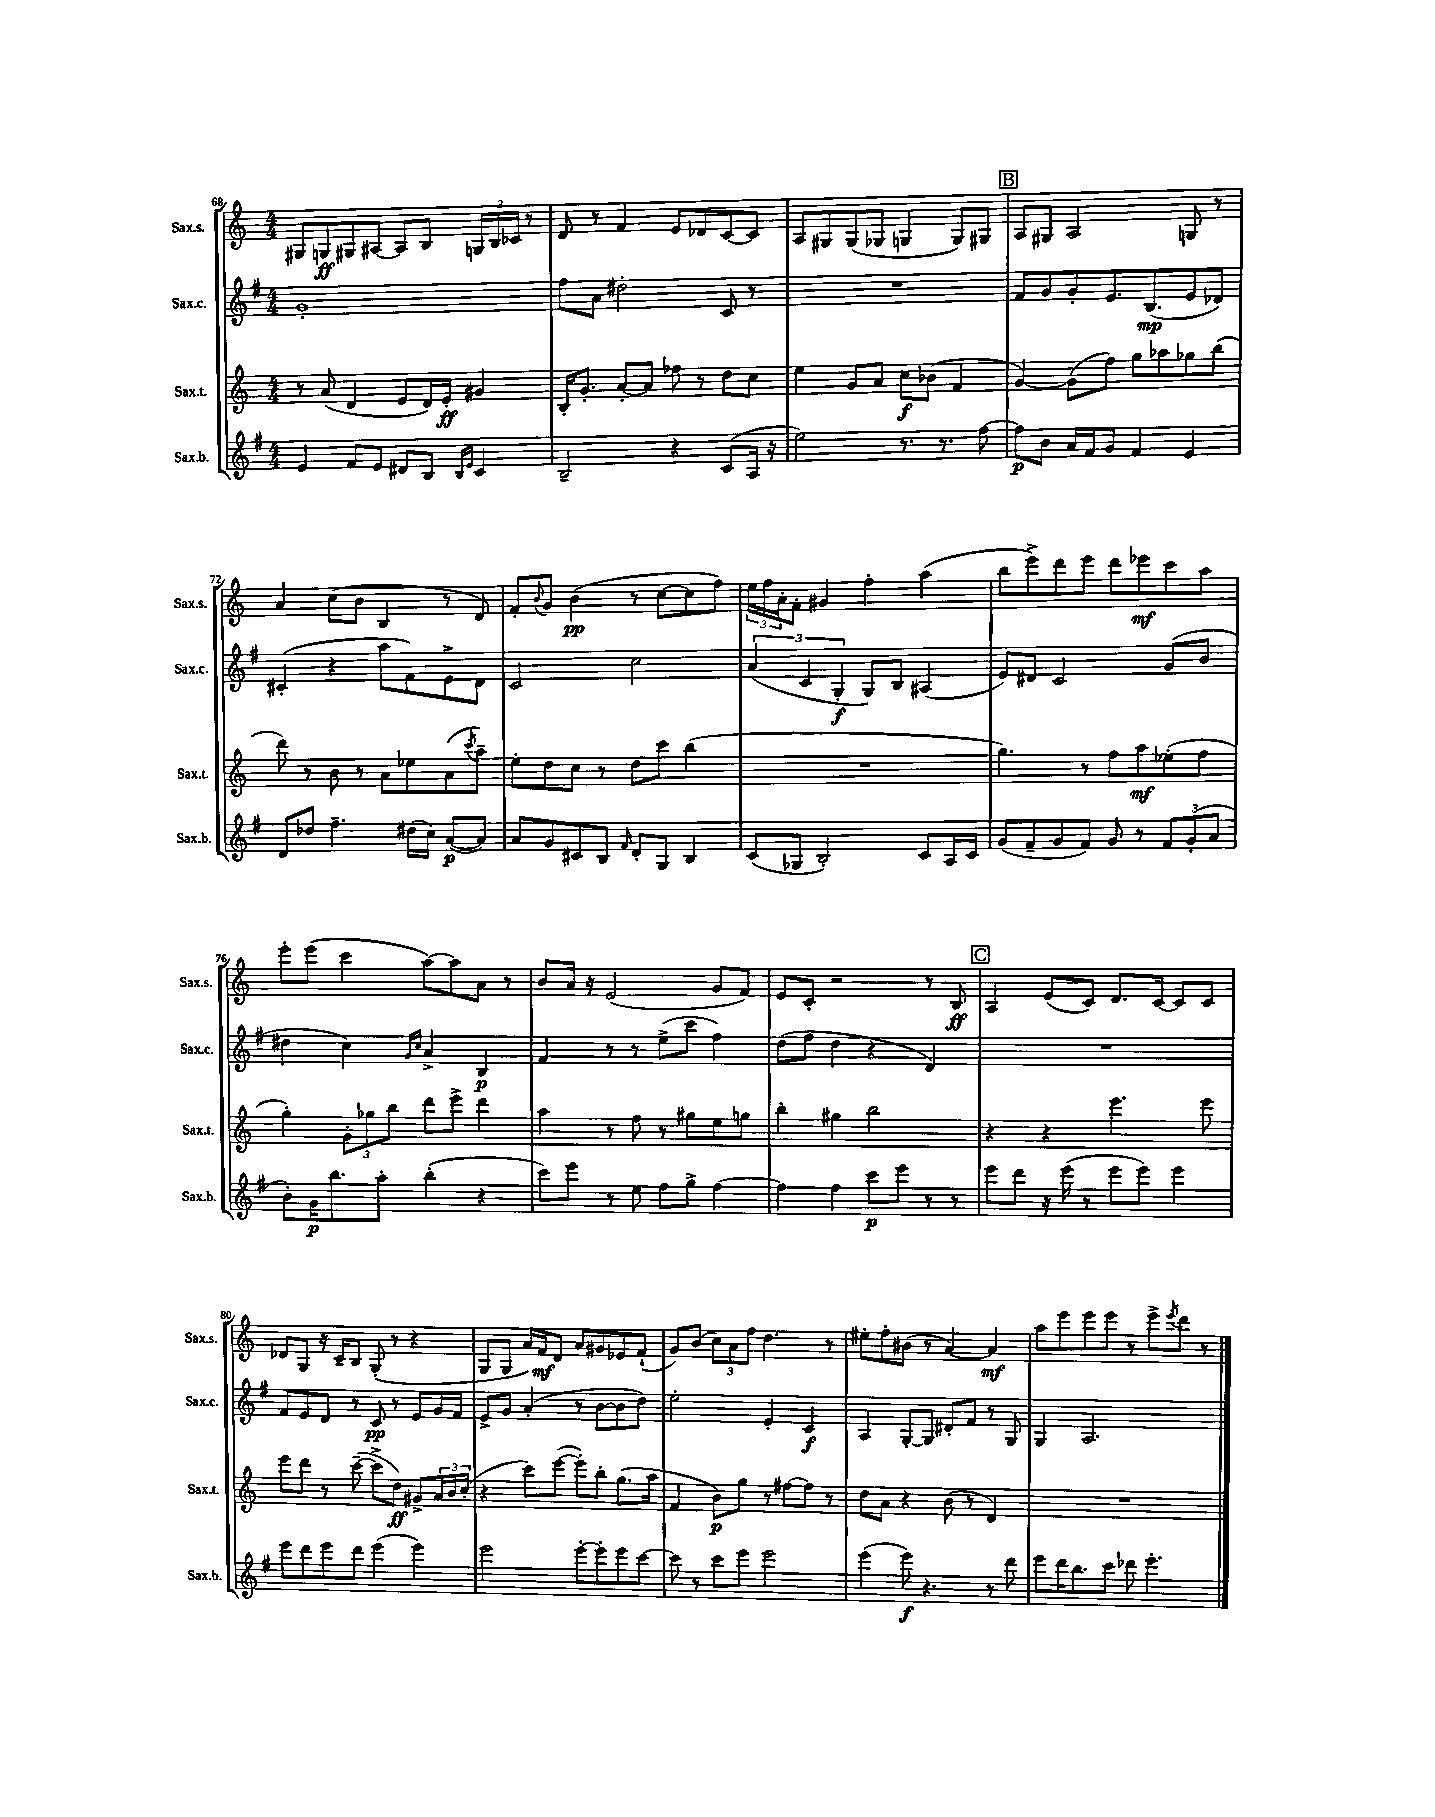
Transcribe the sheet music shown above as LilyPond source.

<<
\new StaffGroup <<
\new Staff = "s0" \with { instrumentName = "Sax.s." shortInstrumentName = "Sax.s." } {
    \clef treble \key c \major \numericTimeSignature \time 4/4
    gis8 g8\ff gis8 ais8~ ais8 b8 \tuplet 3/2 { g16 b16 ces'16 } r8 |
    d'8 r8 f'4 e'8 des'8 c'8~ c'8 |
    a8 gis8 gis8( ges8 g4 g8) gis8 |
    \mark \markup { \box "B" } a8 gis8 a2 g8 r8 |
    a'4 c''8( b'8 b4 r8 d'8) |
    f'8-. \appoggiatura { b'8 } g'8 b'4\pp( r8 c''8~ c''8 f''8) |
    \tuplet 3/2 { e''16 f''16 a'16-. } f'8-. gis'4 f''4-. a''4( |
    b''8 e'''8->) d'''8 e'''8 d'''8 ees'''8\mf c'''8 a''8 |
    e'''8-. e'''8( c'''4 a''8~) a''8 a'8 r8 |
    b'8 a'16 r16 e'2( g'8 f'8) |
    e'8 c'8-. r2 r8 b8\ff |
    \mark \markup { \box "C" } a4 e'8( c'8) d'8. c'16~ c'8 c'8 |
    des'8 g8 r16 c'16-- b8 g8-.( r8 r4 |
    g8 g8 a'16) f'16\mf d'8 a'8 gis'8 ees'8 f'8-!( |
    g'8) b'8( \tuplet 3/2 { c''8) a'8 f''8 } d''4. r8 |
    eis''8-. f''8-. bis'8( r8 a'4~) a'4\mf |
    a''8 e'''8 e'''8 e'''8 r8 e'''8-> \acciaccatura { e'''8 } d'''8 r8 \bar "|." |
}
\new Staff = "s1" \with { instrumentName = "Sax.c." shortInstrumentName = "Sax.c." } {
    \clef treble \key g \major \numericTimeSignature \time 4/4
    g'1-. |
    fis''8 a'8 dis''2-. c'8 r8 |
    R1 |
    \mark \markup { \box "B" } fis'8 g'8 g'8-. e'8. b8.\mp( e'8 des'8) |
    cis'4-.( r4 a''8 fis'8) e'8-> d'8 |
    c'2 c''2 |
    \tuplet 3/2 { a'4( c'4 g4-.\f } g8) b8 ais4( |
    e'8) dis'8 c'2 g'8( b'8 |
    dis''4 c''4) \grace { g'16 c''16 } a'4-> b4\p |
    fis'4 r8 r8 e''8->( c'''8 fis''4) |
    d''8( fis''8 d''4 r4 d'4) |
    \mark \markup { \box "C" } R1 |
    fis'8 e'8 d'8 r8 c'8\pp r8 e'8 g'16 fis'16 |
    e'8-> g'8 a'4-.( r8 b'8~ b'8 d''8) |
    e''2-. e'4-. c'4\f |
    a4 g8~-. g8 dis'8-. fis'8 r8 g8 |
    g4 a2. \bar "|." |
}
\new Staff = "s2" \with { instrumentName = "Sax.t." shortInstrumentName = "Sax.t." } {
    \clef treble \key c \major \numericTimeSignature \time 4/4
    r8 a'8( d'4 e'8 d'16) e'16-.\ff gis'4 |
    b16-. g'8.-. a'8~-. a'8 fes''8 r8 d''8 c''8 |
    e''4 g'8 a'8 c''8\f bes'8( f'4 |
    \mark \markup { \box "B" } g'4~) g'8( f''8) g''8 aes''8 ges''8 b''8( |
    d'''8) r8 b'8 r8 a'8 ees''8 a'8( \acciaccatura { c'''8 } a''8--) |
    e''8-. d''8 c''8 r8 d''8 c'''8 b''4( |
    R1 |
    g''4.) r8 f''8 a''8\mf ees''8-.( f''8 |
    g''4-.) \tuplet 3/2 { g'8-. ges''8 b''8 } d'''8 e'''8-> d'''4 |
    a''4 r8 f''8 r8 gis''8 e''8 g''8 |
    b''4-. gis''4 b''2 |
    \mark \markup { \box "C" } r4 r4 e'''4. e'''8 |
    e'''8 d'''8 r8 c'''8~--( c'''8-> d''8\ff) gis'8-> \tuplet 3/2 { a'16 b'16 c''16-.( } |
    r4 c'''8) e'''8~( e'''8-.) b''8-. g''8.( a''16 |
    f'4 b'8\p) g''8 r8 fis''8~ fis''8 r8 |
    d''8 a'8 r4 b'8( r8 d'4) |
    R1 \bar "|." |
}
\new Staff = "s3" \with { instrumentName = "Sax.b." shortInstrumentName = "Sax.b." } {
    \clef treble \key g \major \numericTimeSignature \time 4/4
    e'4 fis'8 e'8 dis'8 b8 \grace { b16 e'16 } c'4 |
    b2-- r4 c'8( a16 r16 |
    e''2) r8. r8. fis''8~ |
    \mark \markup { \box "B" } fis''8\p b'8 a'16 fis'16 g'8 fis'4 e'4 |
    d'8 des''8 fis''4.-- dis''16( c''16) a'8~\p( a'8) |
    a'8 g'8 cis'8 b8 \grace { fis'16 } d'8-. g8 b4 |
    c'8( ges8 b2-.) c'8 a16 c'16 |
    g'8( fis'8-- g'8 fis'8) g'8 r8 \tuplet 3/2 { fis'8 g'8-.( a'8 } |
    b'8-.) g'16\p b''8. a''8-. b''4-.( r4 |
    c'''8) e'''8 r8 e''8 fis''8 g''8-> fis''4~ |
    fis''4 fis''4 c'''8\p e'''8 r8 r8 |
    \mark \markup { \box "C" } e'''8 d'''8 r16 e'''16( r8 e'''8 e'''8) e'''4 |
    e'''8 d'''8 e'''8 d'''8 e'''4( e'''4) |
    e'''2 e'''8~-. e'''8-. e'''8 c'''8~ |
    c'''8 r8 c'''8 e'''8 e'''2 |
    e'''4( e'''8\f) r4. r8 d'''8 |
    e'''8 d'''16 b''8. c'''8 des'''8 e'''4.-. \bar "|." |
}
>>
>>
\layout { \context { \Score currentBarNumber = #68 } }
